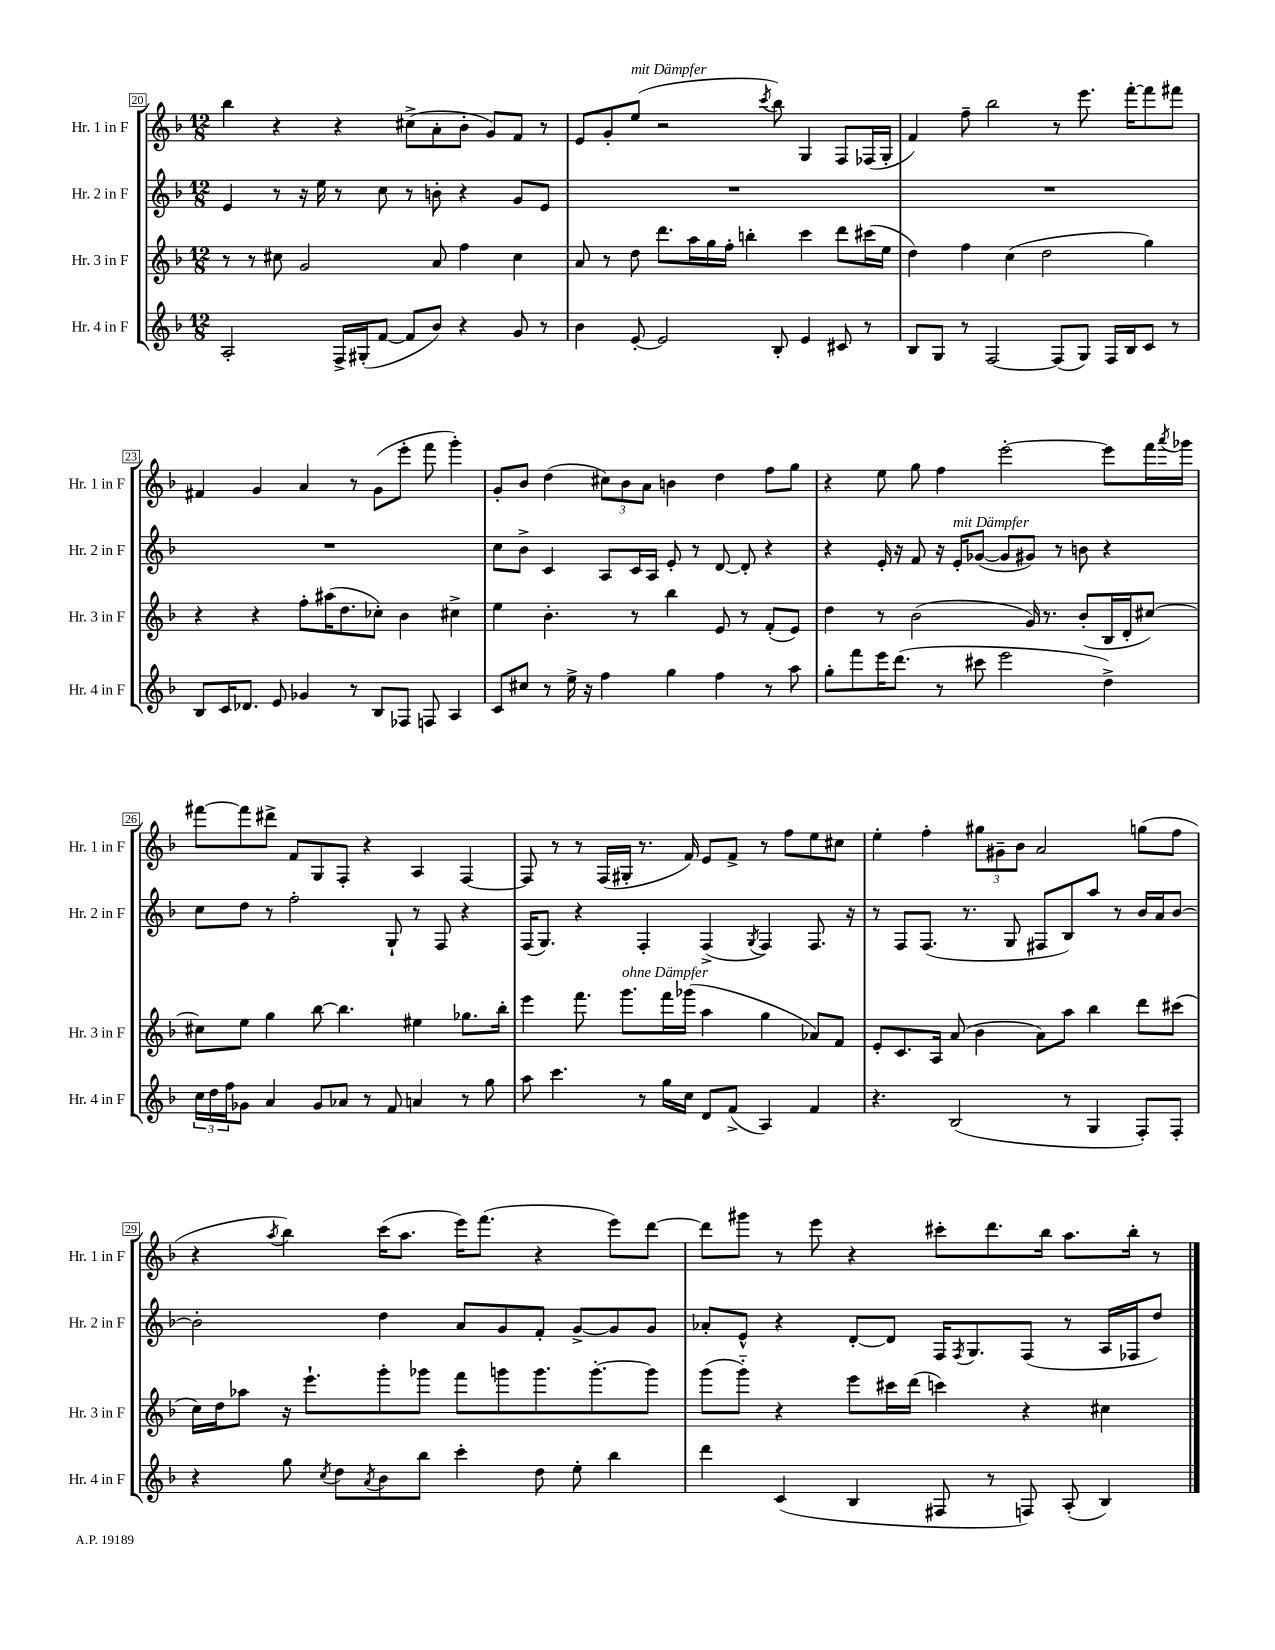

**kern	**kern	**kern	**kern
*staff4	*staff3	*staff2	*staff1
*clefG2	*clefG2	*clefG2	*clefG2
*k[b-]	*k[b-]	*k[b-]	*k[b-]
*M12/8	*M12/8	*M12/8	*M12/8
2A'/	8r	4e/	4bb-\
.	8r	.	.
.	8cc#\	8r	4r
.	2g/	16r	.
.	.	16ee\	.
16F^/LL	.	8r	4r
(16G#'/J	.	.	.
[8f/J	.	8cc\	.
8f/]L	.	8r	(8cc#^\L
8b-/J)	8a/	8b'\	8a'\
4r	4ff\	4r	8b-'\J
.	.	.	8g/L)
8g/	4cc#\	8g/L	8f/J
8r	.	8e/J	8r
=	=	=	=
4b-\	8a/	1.r	8e/L
.	8r	.	8g'/
[8e'/	8dd\	.	(8ee/J
2e/]	8.ddd\L	.	2r
.	16aa\L	.	.
.	16gg\	.	.
.	16ff'\JJ	.	.
.	4bb'\	.	.
.	.	.	8qccc/
8B-'/	.	.	8bb-\)
4e/	4ccc\	.	4G/
8c#/	8ddd\L	.	8F/L
8r	(16ccc#\L	.	(16F-/L
.	16ee\JJ	.	16G'/JJ
=	=	=	=
8B-/L	4dd\)	1.r	4f/)
8G/J	.	.	.
8r	4ff\	.	8ff~\
[2F/	.	.	2bb-\
.	(4cc\	.	.
.	2dd\	.	.
(8F/]L	.	.	8r
8G/J)	.	.	8.eee\
16F/LL	.	.	.
16B-/J	.	.	[16fff'\LK
8c/J	4gg\)	.	8fff\]
8r	.	.	8fff#\J
=	=	=	=
8B-/L	4r	1.r	4f#/
16c/K	.	.	.
8.d-/J	.	.	.
.	4r	.	4g/
8e/	.	.	.
4g-/	8ff'\L	.	4a/
.	(16aa#\K	.	.
.	8.dd\	.	.
8r	.	.	8r
8B-/L	8cc-'\J)	.	(8g\L
8F-/J	4b-\	.	8eee'\J
8F/	.	.	8fff\
4A/	4cc#^\	.	4ggg'\)
=	=	=	=
8c/L	4ee\	8cc\L	8g'/L
8cc#/J	.	8b-^\J	8b-/J
8r	4.b-'\	4c/	(4dd\
16ee^\	.	.	.
16r	.	.	.
4ff\	.	8A/L	12cc#\L)
.	.	.	12b-\
.	8r	16c/L	.
.	.	.	12a\J
.	.	16A/JJ	.
4gg\	4bb-\	8e'/	4b\
.	.	8r	.
4ff\	8e/	[8d/	4dd\
.	8r	8d'/]	.
8r	(8f'/L	4r	8ff\L
8aa\	8e/J)	.	8gg\J
=	=	=	=
8gg'\L	4dd\	4r	4r
8fff\	.	.	.
16eee\K	8r	16e'/	8ee\
(8.ddd\J	.	16r	.
.	(2b-\	8f/	8gg\
8r	.	16r	4ff\
.	.	16e'/LK	.
8ccc#\	.	([8g-/J	.
2eee\	.	8g-/]L	[2eee'\
.	16g/)	8g#/J)	.
.	8.r	.	.
.	.	8r	.
.	(8b-'/L	8b\	.
4dd^\)	16B-/L	4r	8eee\]L
.	16d'/J	.	.
.	[8cc#/J)	.	16fff\L
.	.	.	8qaaa/
.	.	.	16ggg-\JJ
=	=	=	=
24cc\LL	8cc#\]L	8cc\L	[8fff#\L
24dd\	.	.	.
24ff\J	.	.	.
8g-\J	8ee\J	8dd\J	8fff#\]
4a/	4gg\	8r	8ddd#^\J
.	.	2ff'\	8f/L
8g-/L	[8bb-\	.	8G/
8a-/J	4.bb-\]	.	8F'/J
8r	.	.	4r
8f/	.	8G`/	.
4a/	4ee#\	8r	4A/
.	.	8F/	.
8r	8.gg-\L	4r	[4F/
8gg\	.	.	.
.	16bb-'\Jk	.	.
=	=	=	=
8aa\	4eee\	(16F/LK	8F/]
.	.	8.G/J)	.
4.ccc\	.	.	8r
.	8.fff\	4r	8r
.	.	.	(16F/LL
.	8.ggg\L	.	16G#'/JJ
8r	.	4F'/	8.r
16gg\LL	16fff\L	.	.
16cc\JJ	(16ggg-\JJ	.	16f/)
8d/L	4aa\	(4F^/	8e/L
(8f^/J	.	.	8f^/J
.	.	8qG/	.
4A/)	4gg\	4F/)	8r
.	.	.	8ff\L
4f/	8a-/L)	8.F/	8ee\
.	8f/J	.	8cc#\J
.	.	16r	.
=	=	=	=
4.r	8e'/L	8r	4ee'\
.	8.c/	8F/L	.
.	.	(8.F/J	4ff'\
.	16A/Jk	.	.
(2B-/	(8a/	.	.
.	.	8.r	.
.	4b-\	.	12gg#\L
.	.	.	12g#~\
.	.	8G/	.
.	.	.	12b-\J
.	8a\L)	8F#/L	2a/
8r	8aa\J	8B-/)	.
4G/	4bb-\	8aa/J	.
.	.	8r	.
8F'/L)	8ddd\L	16b-/LL	(8gg\L
.	.	16a/J	.
8F'/J	(8ccc#\J	[8b-/J	8ff\J
=	=	=	=
4r	16cc\LL)	2b-'\]	4r
.	16dd\J	.	.
.	8aa-\J	.	.
.	.	.	8qaa/
8gg\	16r	.	4bb-\)
.	8.eee`\L	.	.
8qcc/	.	.	.
8dd\L	.	.	.
8qa/	.	.	.
8b-\	8ggg'\	4dd\	(16ccc\LK
.	.	.	8.aa\J
8bb-\J	8ggg-\J	.	.
4ccc'\	8fff\L	8a/L	16eee\LK)
.	.	.	(8.fff\J
.	8ggg\	8g/	.
8dd\	8.ggg\	8f'/J	4r
8ee'\	.	[8g^/L	.
.	[8.ggg'\	.	.
4bb-\	.	8g/]	8eee\L)
.	8ggg\]J	8g/J	[8ddd\J
=	=	=	=
4ddd\	(8ggg\L	8a-'/L	8ddd\]L
.	8ggg'~\J)	8e^^/J	8ggg#\J
(4c/	4r	4r	8r
.	.	.	8eee\
4B-/	8eee\L	[8d'/L	4r
.	16ccc#\L	8d/]J	.
.	(16ddd\JJ	.	.
8F#/	4ccc\)	16F/LK	8ccc#'\L
.	.	8qF/	.
.	.	8.G/	.
8r	.	.	8.ddd\
8F/)	4r	(8F/J	.
.	.	.	16bb-\Jk
(8A'/	.	8r	8.aa\L
4B-/)	4cc#\	16A/LL	.
.	.	16F-/J	16bb-'\Jk
.	.	8dd/J)	8r
==	==	==	==
*-	*-	*-	*-
